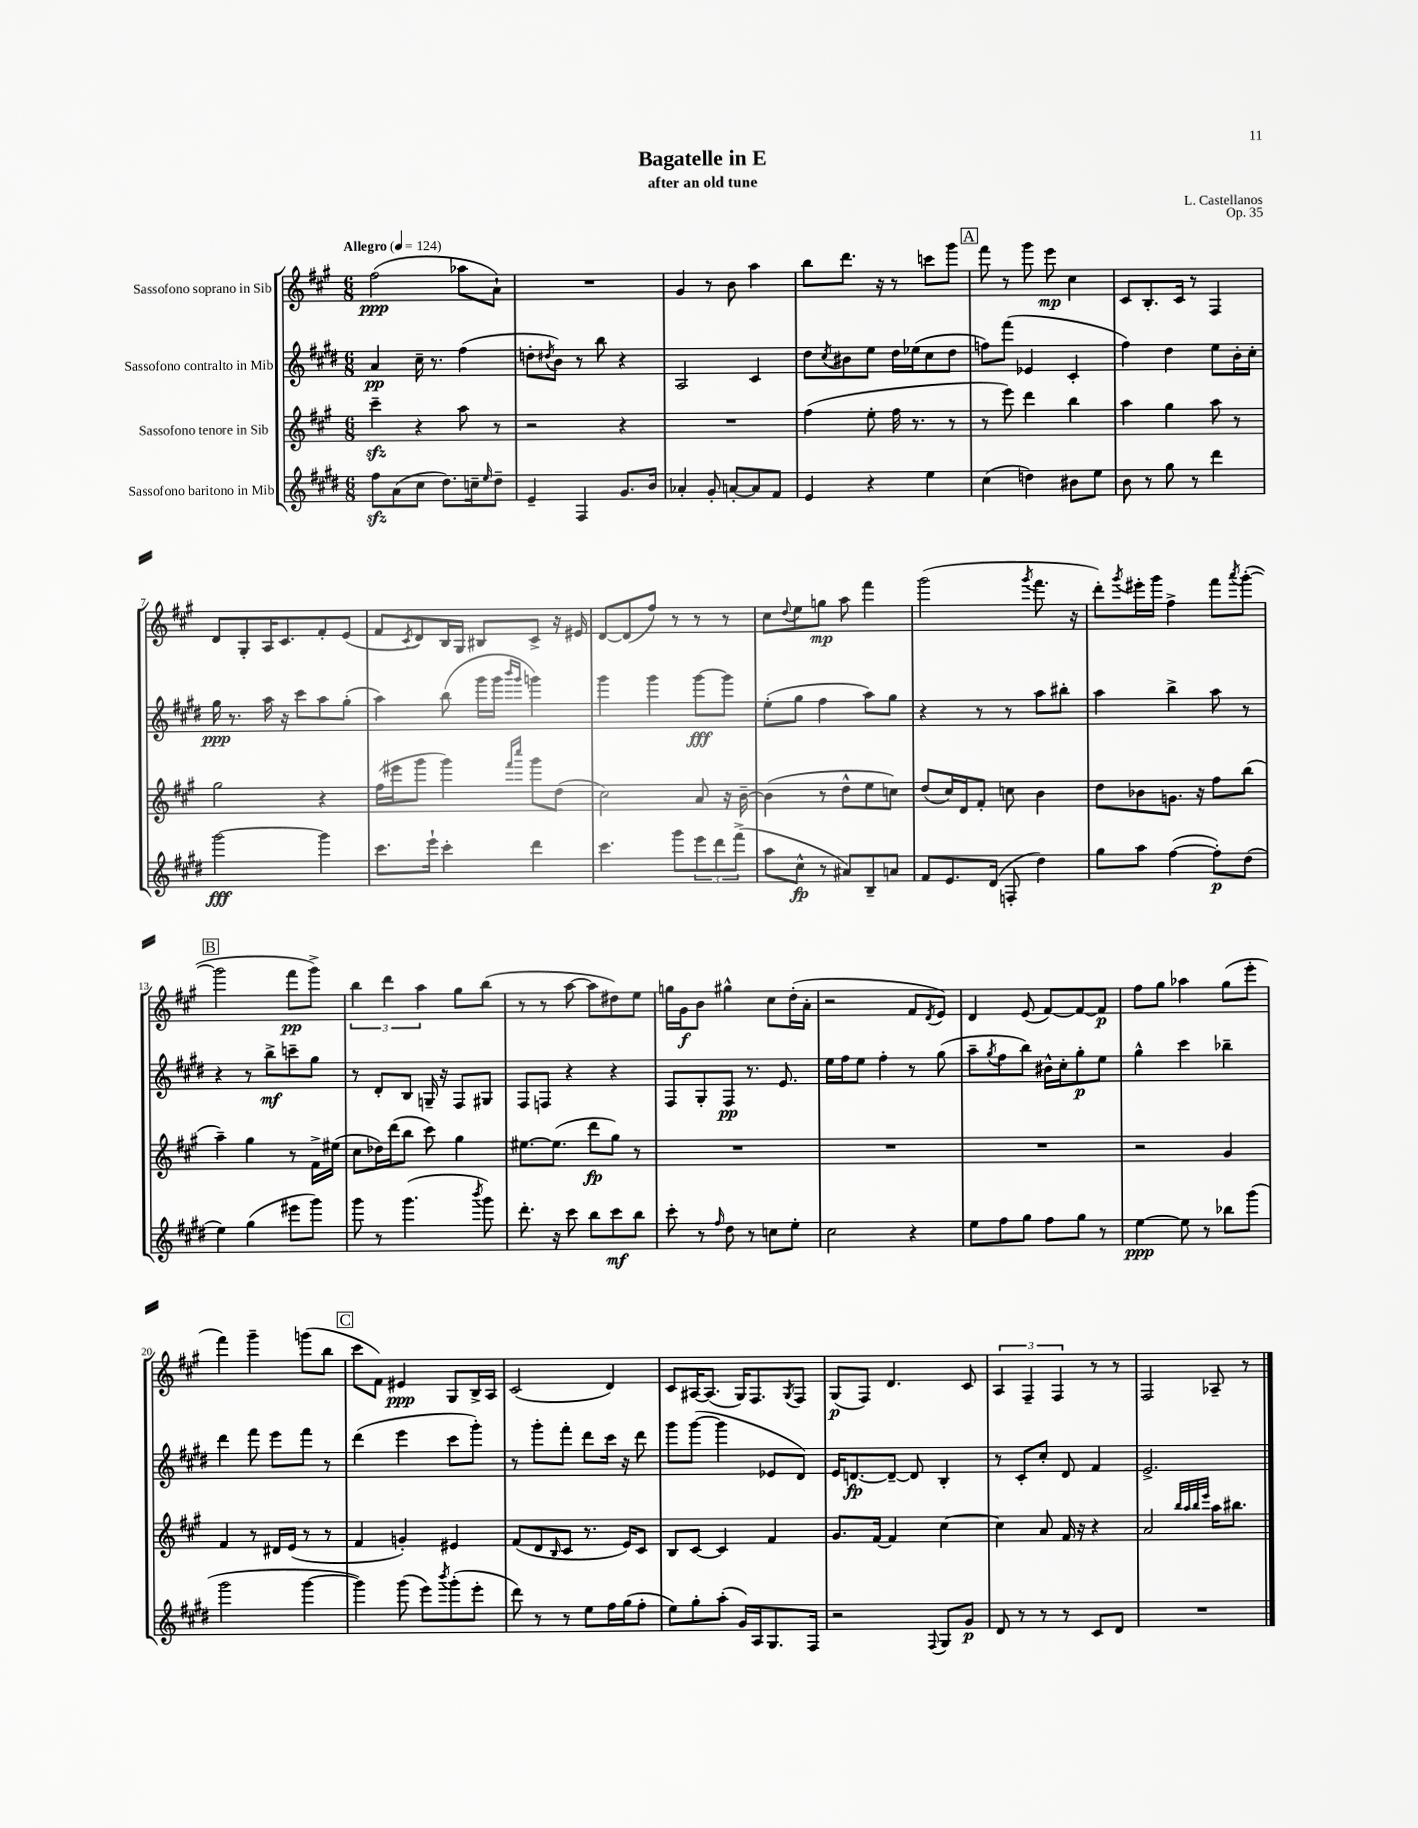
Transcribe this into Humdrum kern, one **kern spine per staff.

**kern	**dynam	**kern	**dynam	**kern	**dynam	**kern	**dynam
*part4	*part4	*part3	*part3	*part2	*part2	*part1	*part1
*staff4	*staff4	*staff3	*staff3	*staff2	*staff2	*staff1	*staff1
*I"Sassofono baritono in Mib	*	*I"Sassofono tenore in Sib	*	*I"Sassofono contralto in Mib	*	*I"Sassofono soprano in Sib	*
*clefG2	*	*clefG2	*	*clefG2	*	*clefG2	*
*k[f#c#g#d#]	*	*k[f#c#g#]	*	*k[f#c#g#d#]	*	*k[f#c#g#]	*
*M6/8	*	*M6/8	*	*M6/8	*	*M6/8	*
*MM124	*	*MM124	*	*MM124	*	*MM124	*
=1	=1	=1	=1	=1	=1	=1	=1
!	!	!	!	!	!	!LO:TX:a:B:t=Allegro	!
8ff#zz\L	.	4ccc#zz~\	.	4a/	pp	(2ff#\	ppp
(8a\	.	.	.	.	.	.	.
8cc#\J	.	4r	.	16cc#~\	.	.	.
.	.	.	.	8.r	.	.	.
8.dd#\L)	.	.	.	.	.	.	.
.	.	8aa\	.	(4ff#\	.	8aa-X\L	.
16ccn~\k	.	.	.	.	.	.	.
16qqee/	.	.	.	.	.	.	.
8dd#~\J	.	8r	.	.	.	8a`\J)	.
=2	=2	=2	=2	=2	=2	=2	=2
4e~/	.	2r	.	8ddn'\L	.	2.r	.
.	.	.	.	8qdd#X/	.	.	.
.	.	.	.	8b\J)	.	.	.
4F#/	.	.	.	8r	.	.	.
.	.	.	.	8bb\	.	.	.
8.g#/L	.	4r	.	4r	.	.	.
16b/Jk	.	.	.	.	.	.	.
=3	=3	=3	=3	=3	=3	=3	=3
4a-X'/	.	2.r	.	2A/	.	4g#/	.
8g#'/	.	.	.	.	.	8r	.
[8an'/L	.	.	.	.	.	8b\	.
8a/]	.	.	.	4c#/	.	4aa\	.
8f#/J	.	.	.	.	.	.	.
=4	=4	=4	=4	=4	=4	=4	=4
4e/	.	(4ff#\	.	8dd#\L	.	8bb\L	.
.	.	.	.	8qcc#/	.	.	.
.	.	.	.	8b#X\	.	8.ddd\J	.
4r	.	8ee'\	.	8ee\J	.	.	.
.	.	.	.	.	.	16r	.
.	.	16ff#\	.	16dd#\LL	.	8r	.
.	.	8.r	.	(16ee-X\J	.	.	.
4ee\	.	.	.	8cc#\	.	8cccn\L	.
.	.	8r	.	8dd#\J	.	8ggg#\J	.
!!LO:REH:place=s1:t=A
=5	=5	=5	=5	=5	=5	=5	=5
(4cc#\	.	8r	.	8ffn\L)	.	8fff#\	.
.	.	8eee\)	.	(8fff#\J	.	8r	.
4ddn\)	.	4ddd\	.	4e-X/	.	8ggg#\	.
.	.	.	.	.	.	8eee\	mp
8b#X\L	.	4bb\	.	4c#'/	.	4cc#\	.
8ee\J	.	.	.	.	.	.	.
=6	=6	=6	=6	=6	=6	=6	=6
8b\	.	4aa\	.	4ff#\)	.	8c#/L	.
8r	.	.	.	.	.	8.B'/	.
8gg#\	.	4gg#\	.	4dd#\	.	.	.
.	.	.	.	.	.	16c#/Jk	.
8r	.	.	.	.	.	8r	.
4ddd#\	.	8aa\	.	8ee\L	.	4F#/	.
.	.	8r	.	16b'\L	.	.	.
.	.	.	.	16cc#'\JJ	.	.	.
!!LO:LB:g=z
=7	=7	=7	=7	=7	=7	=7	=7
[2ggg#\	fff	2gg#\	.	16gg#\	ppp	8d/L	.
.	.	.	.	8.r	.	.	.
.	.	.	.	.	.	8G#'/	.
.	.	.	.	16aa\	.	16A/K	.
.	.	.	.	16r	.	8.c#/	.
.	.	.	.	8ccc#\L	.	.	.
4ggg#\]	.	4r	.	8aa\	.	8f#'/	.
.	.	.	.	(8gg#'\J	.	(8e/J	.
=8	=8	=8	=8	=8	=8	=8	=8
8.ccc#\L	.	(16ff#\LL	.	4aa\)	.	8f#/L	.
.	.	16eee#X\J	.	.	.	.	.
.	.	.	.	.	.	8qc#/	.
.	.	8ggg#\J	.	.	.	8d/)	.
16eee`\Jk	.	.	.	.	.	.	.
4ccc#'\	.	4ggg#\)	.	(8bb\	.	16B/L	.
.	.	.	.	.	.	16G#/JJ	.
.	.	.	.	16ggg#\LL	.	8B#X/L	.
.	.	.	.	16ggg#\JJ	.	.	.
.	.	16qqfff#/LL	.	16qqbbb/LL	.	.	.
.	.	16qqcccc#/JJ	.	16qqggg#/JJ	.	.	.
4ddd#\	.	8ggg#\L	.	4gggn\)	.	8c#^/J	.
.	.	(8dd\J	.	.	.	16r	.
.	.	.	.	.	.	16e#X/	.
=9	=9	=9	=9	=9	=9	=9	=9
4.ccc#\	.	2cc#\)	.	4ggg#\	.	[8d/L	.
.	.	.	.	.	.	(8d/]	.
.	.	.	.	4ggg#\	.	8ff#/J)	.
8ggg#\L	.	.	.	.	.	8r	.
12eee\	.	8a/	.	[8ggg#\L	fff	8r	.
12ddd#\	.	.	.	.	.	.	.
.	.	16r	.	8ggg#\J]	.	8r	.
(12fff#^\J	.	.	.	.	.	.	.
.	.	[16b~\	.	.	.	.	.
=10	=10	=10	=10	=10	=10	=10	=10
8aa\L	.	(4b\]	.	(8ee'\L	.	8cc#\L	.
.	.	.	.	.	.	8qqdd/	.
8cc#^^\J	fp	.	.	8gg#\J	.	8ee\	.
8r	.	8r	.	4ff#\	.	8ggn\J	mp
8a#X/L)	.	8dd^^\L	.	.	.	8aa\	.
8B~/	.	8ee\	.	8aa\L)	.	4fff#\	.
8an/J	.	8ccn\J)	.	8gg#\J	.	.	.
=11	=11	=11	=11	=11	=11	=11	=11
8f#/L	.	(8dd/L	.	4r	.	(2ggg#\	.
8.e/	.	16cc#/L)	.	.	.	.	.
.	.	16d/J	.	.	.	.	.
.	.	8f#'/J	.	8r	.	.	.
(16d#/Jk	.	.	.	.	.	.	.
8Fn'/	.	8ccn\	.	8r	.	.	.
.	.	.	.	.	.	8qggg#/	.
4dd#\)	.	4b\	.	8aa\L	.	8.fff#\	.
.	.	.	.	8bb#X'\J	.	.	.
.	.	.	.	.	.	16r	.
=12	=12	=12	=12	=12	=12	=12	=12
8gg#\L	.	8dd\L	.	4aa\	.	8ddd'\L)	.
.	.	.	.	.	.	8qggg#/	.
8aa\J	.	8b-X\	.	.	.	16eee#X'\L	.
.	.	.	.	.	.	16ggg#\JJ	.
([4ff#\	.	8.gn\J	.	4bb^\	.	4ff#^\	.
.	.	16r	.	.	.	.	.
8ff#'\L])	p	8ff#\L	.	8aa\	.	8fff#\L	.
.	.	.	.	.	.	8qaaa/	.
(8dd#\J	.	(8bb\J	.	8r	.	([8ggg#'\J	.
!!LO:LB:g=z
!!LO:REH:place=s1:t=B
=13	=13	=13	=13	=13	=13	=13	=13
4ee\)	.	4aa~\)	.	4r	.	2ggg#\]	.
(4gg#\	.	4gg#\	.	8r	.	.	.
.	.	.	.	8bb^\L	mf	.	.
8eee#X\L	.	8r	.	8cccn~\	.	8fff#\L	pp
8ggg#\J)	.	16f#^\LL	.	8gg#\J	.	8ggg#^\J)	.
.	.	(16ee#X\JJ	.	.	.	.	.
=14	=14	=14	=14	=14	=14	=14	=14
8ggg#\	.	8cc#\L	.	8r	.	6bb\	.
8r	.	16dd-X\L)	.	8d#'/L	.	.	.
.	.	.	.	.	.	6ddd\	.
.	.	(16ddd\J	.	.	.	.	.
(4.ggg#\	.	8bb\J	.	8B/J	.	.	.
.	.	.	.	.	.	6aa\	.
.	.	8ccc#\)	.	16Gn~/	.	.	.
.	.	.	.	16r	.	.	.
.	.	4gg#\	.	8F#/L	.	8gg#\L	.
8qbbb/	.	.	.	.	.	.	.
8ggg#\)	.	.	.	8G#X/J	.	(8bb\J	.
=15	=15	=15	=15	=15	=15	=15	=15
8.ddd#'\	.	[8.ee#X\L	.	8F#/L	.	8r	.
.	.	.	.	8Fn/J	.	8r	.
16r	.	(8.ee#\J]	.	.	.	.	.
8ccc#\	.	.	.	4r	.	[8aa\	.
8bb\L	.	8ddd\L	fp	.	.	8aa\L]	.
8ccc#\	mf	8gg#\J)	.	4r	.	8dd#X\)	.
8bb\J	.	8r	.	.	.	8ee\J	.
=16	=16	=16	=16	=16	=16	=16	=16
8ccc#'\	.	2.r	.	8F#/L	.	16ggn\LL	.
.	.	.	.	.	.	16g#\J	f
8r	.	.	.	8G#'/	.	8b\J	.
16qqff#/	.	.	.	.	.	.	.
8dd#\	.	.	.	8F#/J	pp	4gg#X^^\	.
8r	.	.	.	8.r	.	.	.
8ccn\L	.	.	.	.	.	8cc#\L	.
.	.	.	.	8.e/	.	.	.
8ee'\J	.	.	.	.	.	(16dd'\L	.
.	.	.	.	.	.	16a'\JJ	.
=17	=17	=17	=17	=17	=17	=17	=17
2cc#\	.	2.r	.	16ee\LL	.	2r	.
.	.	.	.	16ff#\J	.	.	.
.	.	.	.	8ee\J	.	.	.
.	.	.	.	4ff#'\	.	.	.
4r	.	.	.	8r	.	8f#/L	.
.	.	.	.	.	.	8qd/	.
.	.	.	.	(8gg#\	.	8e/J)	.
=18	=18	=18	=18	=18	=18	=18	=18
8ee\L	.	2.r	.	8aa~\L	.	4d/	.
.	.	.	.	8qgg#/	.	.	.
8ff#\	.	.	.	8ff#\	.	.	.
8gg#\J	.	.	.	8bb\J)	.	(8e/	.
8ff#\L	.	.	.	16b#X^^\LL	.	[8f#/L)	.
.	.	.	.	16cc#'\J	.	.	.
8gg#\J	.	.	.	8gg#'\	p	8f#/_	.
8r	.	.	.	8ee\J	.	8f#/J]	p
=19	=19	=19	=19	=19	=19	=19	=19
[4ee\	ppp	2r	.	4gg#^^\	.	8ff#\L	.
.	.	.	.	.	.	8gg#\J	.
8ee\]	.	.	.	4ccc#\	.	4aa-X\	.
8r	.	.	.	.	.	.	.
8bb-X\L	.	4g#/	.	4bb-X~\	.	(8gg#\L	.
(8ggg#\J	.	.	.	.	.	8eee'\J	.
!!LO:LB:g=z
=20	=20	=20	=20	=20	=20	=20	=20
2ggg#\	.	4f#/	.	4ddd#\	.	4fff#\)	.
.	.	8r	.	8fff#\	.	4ggg#~\	.
.	.	16d#X/LL	.	8eee\L	.	.	.
.	.	(16e/JJ	.	.	.	.	.
[4ggg#\	.	8r	.	8fff#\J	.	(8gggn\L	.
.	.	8r	.	8r	.	8bb\J	.
!!LO:REH:place=s1:t=C
=21	=21	=21	=21	=21	=21	=21	=21
4ggg#\])	.	4f#/	.	(4ddd#\	.	8ccc#\L	.
.	.	.	.	.	.	8f#\J)	.
(8ggg#\	.	4gn'/)	.	4eee\	.	4e#X/	ppp
8eee\L)	.	.	.	.	.	.	.
8qbbb/	.	.	.	.	.	.	.
(8ggg#'\	.	4e#X/	.	8ccc#\L	.	8G#/L	.
8eee'\J	.	.	.	8ggg#'\J)	.	16B^/L	.
.	.	.	.	.	.	16A/JJ	.
=22	=22	=22	=22	=22	=22	=22	=22
8ddd#\)	.	(8f#/L	.	8r	.	(2c#/	.
8r	.	8d/	.	8ggg#'\L	.	.	.
.	.	16qqB/	.	.	.	.	.
8r	.	8c#/J	.	8fff#'\J	.	.	.
8ee\L	.	8.r	.	8ddd#\L	.	.	.
16ff#\L	.	.	.	16ccc#\Jk	.	4d/)	.
(16gg#\J	.	16e/KL)	.	16r	.	.	.
8ff#'\J	.	8c#/J	.	8ddd#\	.	.	.
=23	=23	=23	=23	=23	=23	=23	=23
8ee\L)	.	8B/L	.	8ggg#\L	.	8c#/L	.
8gg#'\	.	[8c#/J	.	([8ggg#\J	.	[16A#X/K	.
.	.	.	.	.	.	(8.A#/J]	.
(8aa'\J	.	4c#/]	.	4ggg#\]	.	.	.
16g#/LL)	.	.	.	.	.	16G#/KL)	.
16A/J	.	.	.	.	.	8.F#/	.
8.G#/	.	4f#/	.	8e-X/L	.	.	.
.	.	.	.	.	.	8qG#/	.
.	.	.	.	8d#/J)	.	8F#/J	.
16F#/Jk	.	.	.	.	.	.	.
=24	=24	=24	=24	=24	=24	=24	=24
2r	.	8.g#/L	.	16e/KL	.	(8G#/L	p
.	.	.	.	[8.dn/	fp	.	.
.	.	.	.	.	.	8F#/J)	.
.	.	[16f#/Jk	.	.	.	.	.
.	.	4f#/]	.	8d~/J_	.	4.d/	.
.	.	.	.	8d/]	.	.	.
8qqF#/	.	.	.	.	.	.	.
8G#/L	.	[4cc#\	.	4B'/	.	.	.
8g#/J	p	.	.	.	.	8c#/	.
=25	=25	=25	=25	=25	=25	=25	=25
8d#/	.	4cc#\]	.	8r	.	6A/	.
8r	.	.	.	8c#'/L	.	.	.
.	.	.	.	.	.	6F#~/	.
8r	.	8a/	.	8cc#'/J	.	.	.
.	.	.	.	.	.	6F#/	.
8r	.	16f#/	.	8d#/	.	.	.
.	.	16r	.	.	.	.	.
8c#/L	.	4r	.	4f#/	.	8r	.
8d#/J	.	.	.	.	.	8r	.
=26	=26	=26	=26	=26	=26	=26	=26
2.r	.	2a/	.	2.e^/	.	2F#/	.
.	.	32qqbb/LLL	.	.	.	.	.
.	.	32qqaa/	.	.	.	.	.
.	.	32qqbb/	.	.	.	.	.
.	.	32qqeee/JJJ	.	.	.	.	.
.	.	16aa\KL	.	.	.	8A-X~/	.
.	.	8.bb#X\J	.	.	.	.	.
.	.	.	.	.	.	8r	.
==	==	==	==	==	==	==	==
*-	*-	*-	*-	*-	*-	*-	*-
